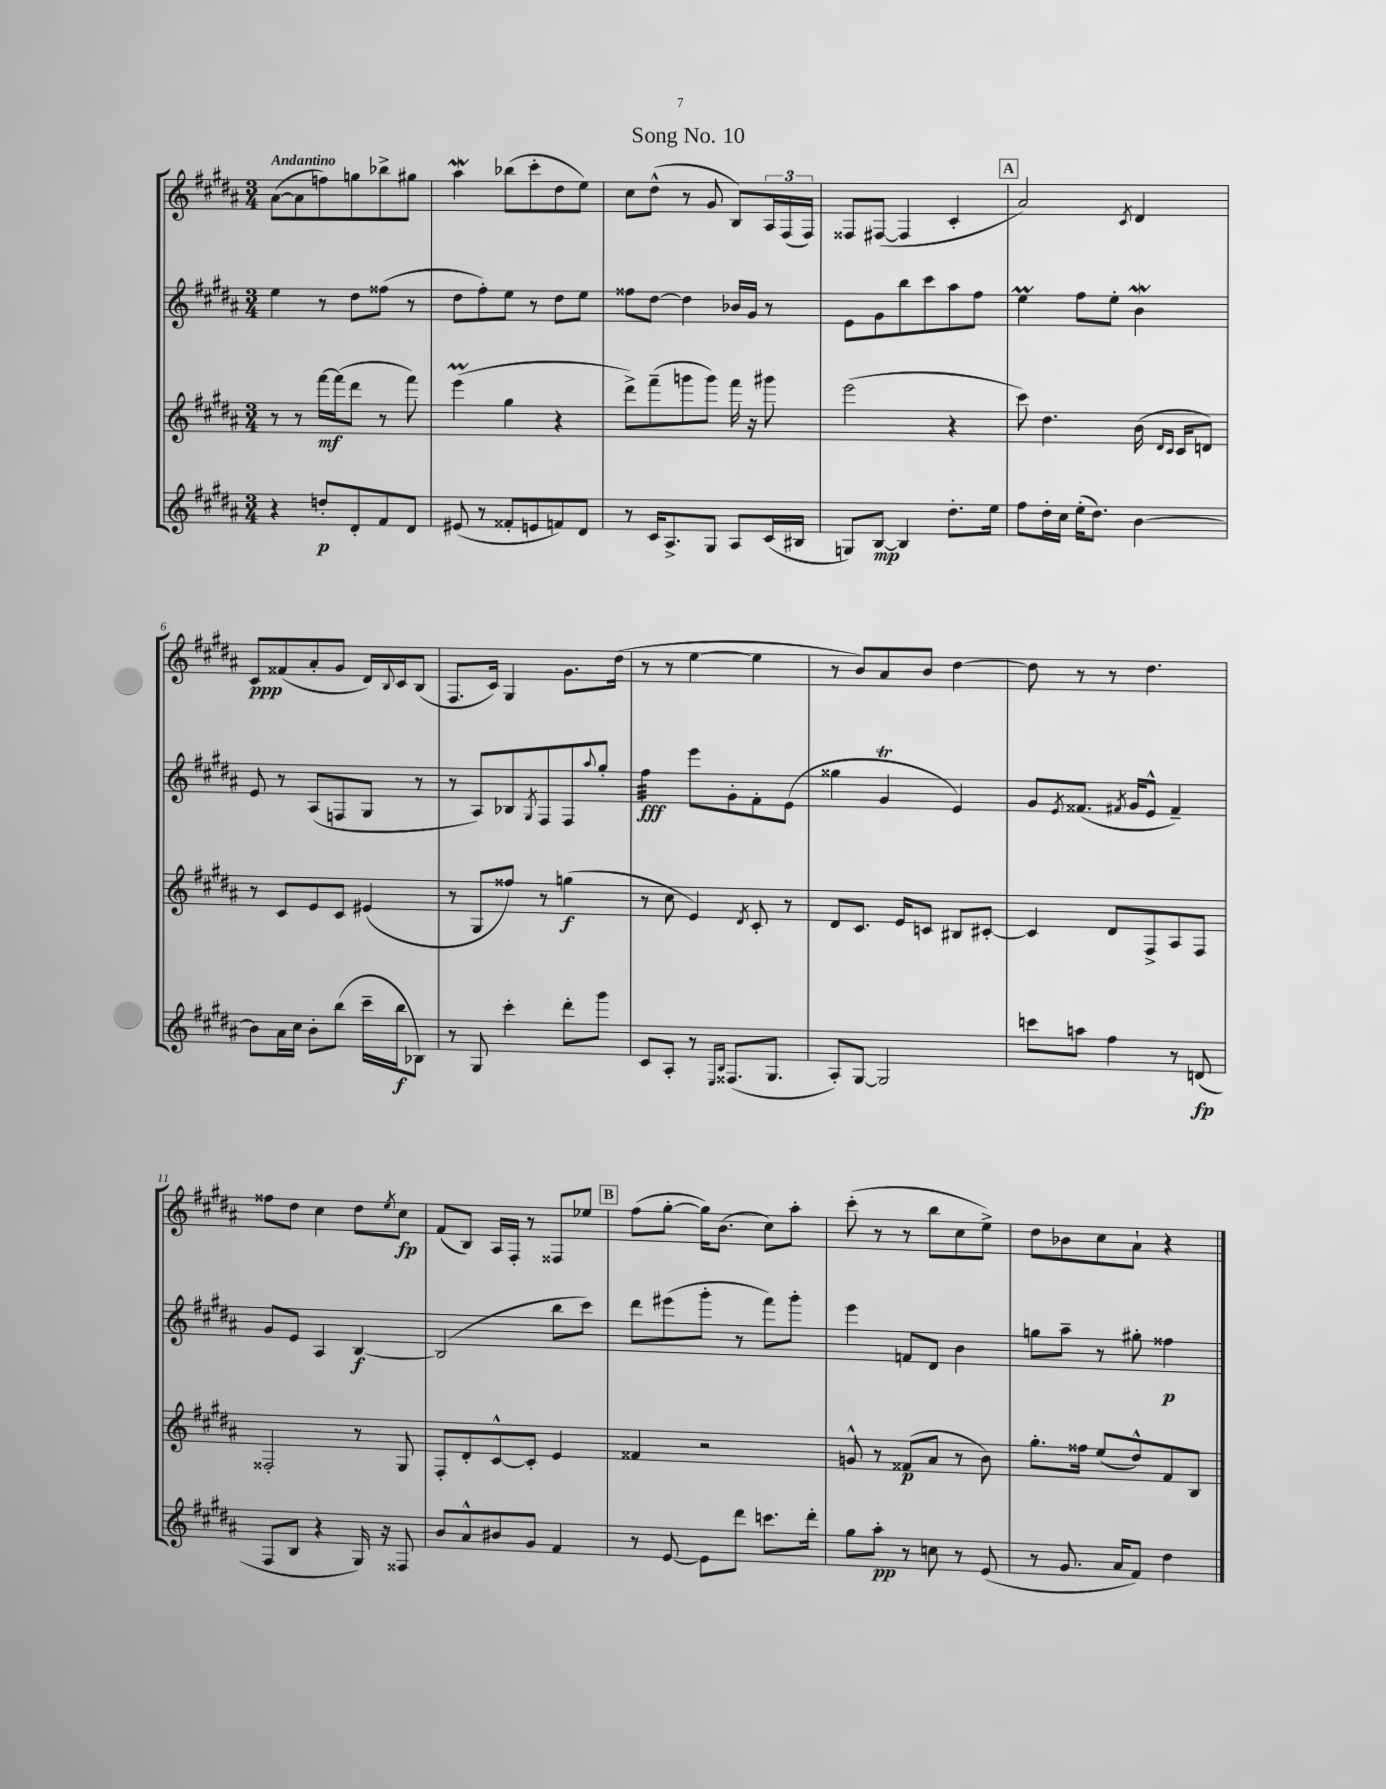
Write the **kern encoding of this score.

**kern	**kern	**kern	**kern
*staff4	*staff3	*staff2	*staff1
*clefG2	*clefG2	*clefG2	*clefG2
*k[f#c#g#d#a#]	*k[f#c#g#d#a#]	*k[f#c#g#d#a#]	*k[f#c#g#d#a#]
*M3/4	*M3/4	*M3/4	*M3/4
4r	8r	4ee	([8a#
.	8r	.	8a#]
8dd'	[16fff#	8r	8ff)
.	(16fff#]	.	.
8d#'	8ddd#	8dd#	8gg
8f#	8r	(8ff##	8bb-^
8d#	8fff#)	8r	8gg#
=	=	=	=
(8e#	(4eee	8dd#	4aa#
8r	.	8ff#')	.
8f##'	4gg#	8ee	(8bb-
8e	.	8r	8ccc#'
8f)	4r	8dd#	8dd#
8d#	.	8ee	8ee)
=	=	=	=
8r	8ddd#^)	8ff##	8cc#
16c#	(8fff#~	[8dd#	(8dd#^^
8.A#^	.	.	.
.	8ggg	4dd#]	8r
8G#	8ggg)	.	8g#
8A#	16fff#	16b-	8B)
.	16r	16g#	.
(16c#	8ggg#	8r	24A#
.	.	.	(24F#
16B#	.	.	.
.	.	.	24F#)
=	=	=	=
8G)	(2eee	8e	8F##
[8B	.	8g#	([8F#
4B]	.	8bb	4F#]
.	.	8ccc#	.
8.dd#'	4r	8aa#	4c#'
.	.	8ff#	.
16ee	.	.	.
=	=	=	=
8ff#	8ccc#)	4ee	2a#)
16dd#'	4.dd#	.	.
16cc#	.	.	.
(16ee'	.	8ff#	.
8.dd#)	.	.	.
.	.	8ee'	.
.	.	.	8qc#
[4b	(16b	4b	4d#
.	16qqd#	.	.
.	16qqc#	.	.
.	16c#	.	.
.	8d)	.	.
=	=	=	=
8b]	8r	8e	8c#
16a#	8c#	8r	(8f##
16cc#	.	.	.
8b'	8e	(8A#	8a#'
(8bb	8c#	8F	8g#
16ccc#~	(4e#	8G#	16d#)
.	.	.	8qqB
16bb	.	.	16c#
8B-)	.	8r	(8B
=	=	=	=
8r	8r	8r	8.F#
8G#	8G#	8A#)	.
.	.	.	16c#)
4ccc#'	8ff##)	8B-	4G#
.	.	8qG#	.
.	8r	8F#	.
8ddd#'	(4gg	8F#	8.g#
.	.	8qqaa#	.
8ggg#	.	8gg#'	.
.	.	.	(16dd#
=	=	=	=
8c#	8r	4ff#	8r
8A#'	8cc#	.	8r
8r	4e)	8eee	[4ee
16qqE	.	.	.
16qqB	.	.	.
(8.F##	.	8g#'	.
.	8qd#	.	.
.	8c#'	8f#'	4ee]
8.G#	.	.	.
.	8r	(8e	.
=	=	=	=
8A#')	8d#	4gg##	8r
[8G#	8.c#	.	8b)
2G#]	.	4g#	8a#
.	16e	.	.
.	8c	.	8b
.	8B#	4e)	[4dd#
.	[8c#'	.	.
=	=	=	=
8ccc	4c#]	8g#	8dd#]
.	.	8qe	.
8aa	.	(8.f##	8r
4ff#	8d#	.	8r
.	.	8qf#	.
.	.	16g#	.
.	8F#^	8e^^	4.dd#
8r	8A#	4f#~)	.
(8d	8F#	.	.
=	=	=	=
8F#	2F##'	8g#	8ff##
8B	.	8e	8dd#
4r	.	4A#	4cc#
16G#)	8r	[4B	8dd#
16r	.	.	.
.	.	.	8qee
8F##	8G#	.	8cc#
=	=	=	=
8b	8F#'	(2B]	(8f#
8a#^^	8d#'	.	8B)
8b#	[8c#^^	.	16A#
.	.	.	16F#'
8g#	8c#']	.	8r
4f#	4e	8bb	8F##
.	.	8ccc#)	8ee-
=	=	=	=
8r	4f##	8ddd#	(8ff#
[8e	.	(8eee#	[8gg#'
8e]	2r	8ggg#'	16gg#])
.	.	.	(8.b
8ddd#	.	8r	.
8.ccc	.	8fff#)	8cc#)
.	.	8ggg#'	8aa#'
16ddd#'	.	.	.
=	=	=	=
8gg#	8g^^	4eee	(8ccc#'
8aa#'	8r	.	8r
8r	(8f##	8f	8r
8cc	8a#	8d#	8bb
8r	8r	4b	8cc#
(8e	8b)	.	8ee^)
=	=	=	=
8r	8.gg#'	8gg	8dd#
8.g#	.	8aa#~	8b-
.	16ff##	.	.
.	(8ee	8r	8cc#
16a#	.	.	.
8f#)	8dd#^^)	8gg#'	8a#`
4dd#	8f#	4ff##	4r
.	8B	.	.
==	==	==	==
*-	*-	*-	*-
